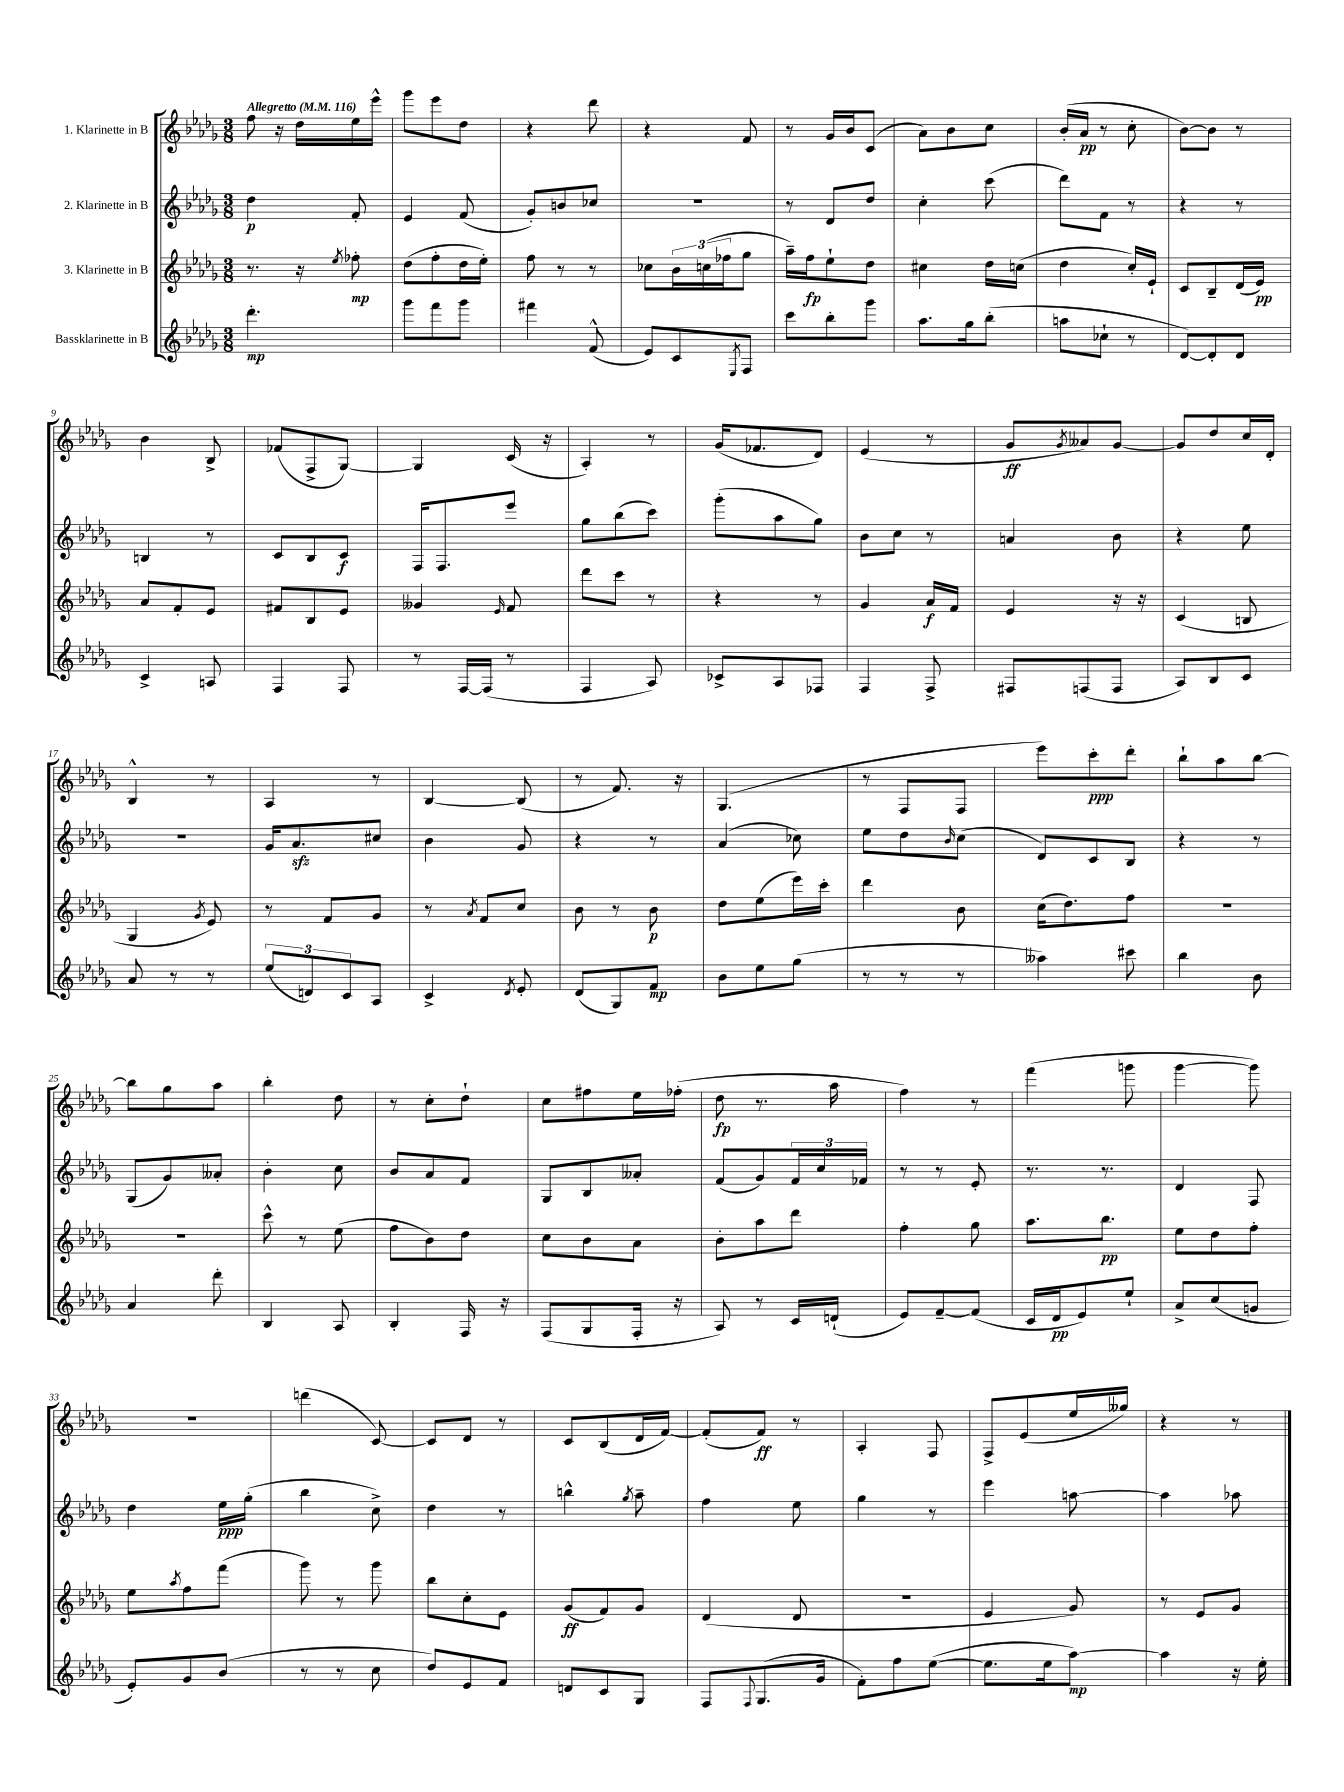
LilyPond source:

<<
\new StaffGroup <<
\new Staff = "s0" \with { instrumentName = "1. Klarinette in B" } {
    \clef treble \key des \major \numericTimeSignature \time 3/8 \tempo "Allegretto" 4 = 116
    f''8 r16 des''16 ees''16 ees'''16-^ |
    ges'''8 ees'''8 des''8 |
    r4 des'''8 |
    r4 f'8 |
    r8 ges'16 bes'16 c'8( |
    aes'8) bes'8 c''8 |
    bes'16-.( aes'16\pp r8 c''8-. |
    bes'8~) bes'8 r8 |
    bes'4 bes8-> |
    fes'8( f8-> ges8~) |
    ges4 c'16( r16 |
    aes4-.) r8 |
    ges'16( fes'8. des'8) |
    ees'4( r8 |
    ges'8\ff \acciaccatura { ges'8 } aeses'8) ges'8~ |
    ges'8 des''8 c''16 des'16-. |
    bes4-^ r8 |
    aes4 r8 |
    bes4~ bes8( |
    r8 f'8.) r16 |
    ges4.( |
    r8 f8 f8 |
    ees'''8) c'''8-.\ppp des'''8-. |
    bes''8-! aes''8 bes''8~ |
    bes''8 ges''8 aes''8 |
    bes''4-. des''8 |
    r8 c''8-. des''8-! |
    c''8 fis''8 ees''16 fes''16-.( |
    des''8\fp r8. aes''16 |
    f''4) r8 |
    f'''4( g'''8 |
    ges'''4~ ges'''8) |
    R4. |
    d'''4( c'8~) |
    c'8 des'8 r8 |
    c'8 bes8( des'16 f'16~) |
    f'8-.( f'8\ff) r8 |
    aes4-. f8 |
    f8-> ees'8( ees''16 geses''16) |
    r4 r8 \bar "|." |
}
\new Staff = "s1" \with { instrumentName = "2. Klarinette in B" } {
    \clef treble \key des \major \numericTimeSignature \time 3/8
    des''4\p f'8-. |
    ees'4 f'8( |
    ges'8-.) b'8 ces''8 |
    R4. |
    r8 des'8 des''8 |
    c''4-. c'''8( |
    des'''8) f'8 r8 |
    r4 r8 |
    b4 r8 |
    c'8 bes8 c'8\f |
    f16 f8. ees'''8 |
    ges''8 bes''8( c'''8) |
    ges'''8-.( aes''8 ges''8) |
    bes'8 c''8 r8 |
    a'4 bes'8 |
    r4 ees''8 |
    R4. |
    ges'16 aes'8.\sfz cis''8 |
    bes'4 ges'8 |
    r4 r8 |
    aes'4( ces''8) |
    ees''8 des''8 \grace { bes'16 } c''8( |
    des'8) c'8 bes8 |
    r4 r8 |
    ges8( ges'8) aeses'8-. |
    bes'4-. c''8 |
    bes'8 aes'8 f'8 |
    ges8 bes8 aeses'8-. |
    f'8( ges'8) \tuplet 3/2 { f'16 c''16 fes'16 } |
    r8 r8 ees'8-. |
    r8. r8. |
    des'4 f8 |
    des''4 ees''16\ppp ges''16-.( |
    bes''4 c''8->) |
    des''4 r8 |
    b''4-^ \acciaccatura { ges''8 } aes''8-- |
    f''4 ees''8 |
    ges''4 r8 |
    ees'''4 a''8~ |
    a''4 aes''8 \bar "|." |
}
\new Staff = "s2" \with { instrumentName = "3. Klarinette in B" } {
    \clef treble \key des \major \numericTimeSignature \time 3/8
    r8. r16 \acciaccatura { ees''8 } fes''8-.\mp |
    des''8( f''8-. des''16 ees''16-.) |
    f''8 r8 r8 |
    ces''8 \tuplet 3/2 { bes'16 c''16( fes''16 } ges''8 |
    aes''16--) f''16\fp ees''8-! des''8 |
    cis''4 des''16 c''16( |
    des''4 c''16-.) ees'16-! |
    c'8 bes8-- des'16( ees'16\pp) |
    aes'8 f'8-. ees'8 |
    fis'8 bes8 ees'8 |
    geses'4 \grace { ees'16 } f'8 |
    des'''8 c'''8 r8 |
    r4 r8 |
    ges'4 aes'16\f f'16 |
    ees'4 r16 r16 |
    c'4( b8 |
    ges4 \acciaccatura { ges'8 } ees'8) |
    r8 f'8 ges'8 |
    r8 \acciaccatura { aes'8 } f'8 c''8 |
    bes'8 r8 bes'8\p |
    des''8 ees''8( ees'''16) c'''16-. |
    des'''4 bes'8 |
    c''16( des''8.) f''8 |
    R4. |
    R4. |
    c'''8-^ r8 ees''8( |
    f''8 bes'8) des''8 |
    c''8 bes'8 aes'8 |
    bes'8-. aes''8 des'''8 |
    f''4-. ges''8 |
    aes''8. bes''8.\pp |
    ees''8 des''8 f''8-. |
    ees''8 \acciaccatura { aes''8 } f''8 f'''8( |
    ges'''8) r8 ges'''8 |
    bes''8 c''8-. ees'8 |
    ges'8\ff( f'8) ges'8 |
    des'4( des'8 |
    r4. |
    ees'4 ges'8) |
    r8 ees'8 ges'8 \bar "|." |
}
\new Staff = "s3" \with { instrumentName = "Bassklarinette in B" } {
    \clef treble \key des \major \numericTimeSignature \time 3/8
    des'''4.-.\mp |
    ges'''8 f'''8 ges'''8 |
    fis'''4 f'8-^( |
    ees'8) c'8 \acciaccatura { ees8 } f8 |
    c'''8 bes''8-. ges'''8 |
    aes''8. ges''16 bes''8-.( |
    a''8 ces''8-! r8 |
    des'8~) des'8-. des'8 |
    c'4-> a8 |
    f4 f8 |
    r8 f16~ f16( r8 |
    f4 aes8) |
    ces'8-> aes8 fes8 |
    f4 f8-> |
    fis8 f8( f8 |
    aes8) bes8 c'8 |
    aes'8 r8 r8 |
    \tuplet 3/2 { ees''8( d'8) c'8 } aes8 |
    c'4-> \acciaccatura { des'8 } ees'8-. |
    des'8( ges8) f'8\mp |
    bes'8 ees''8 ges''8( |
    r8 r8 r8 |
    aeses''4) cis'''8 |
    bes''4 bes'8 |
    aes'4 des'''8-. |
    bes4 aes8 |
    bes4-. f16 r16 |
    f8( ges8 f16-. r16 |
    aes8) r8 c'16 d'16-!( |
    ees'8) f'8~-- f'8( |
    c'16 des'16\pp ees'8) ees''8-! |
    aes'8-> c''8( g'8 |
    ees'8-.) ges'8 bes'8( |
    r8 r8 c''8 |
    des''8) ees'8 f'8 |
    d'8 c'8 ges8 |
    f8 \appoggiatura { f8 } ges8.( ges'16 |
    f'8-.) f''8 ees''8~( |
    ees''8. ees''16 aes''8~\mp) |
    aes''4 r16 ees''16-. \bar "|." |
}
>>
>>
